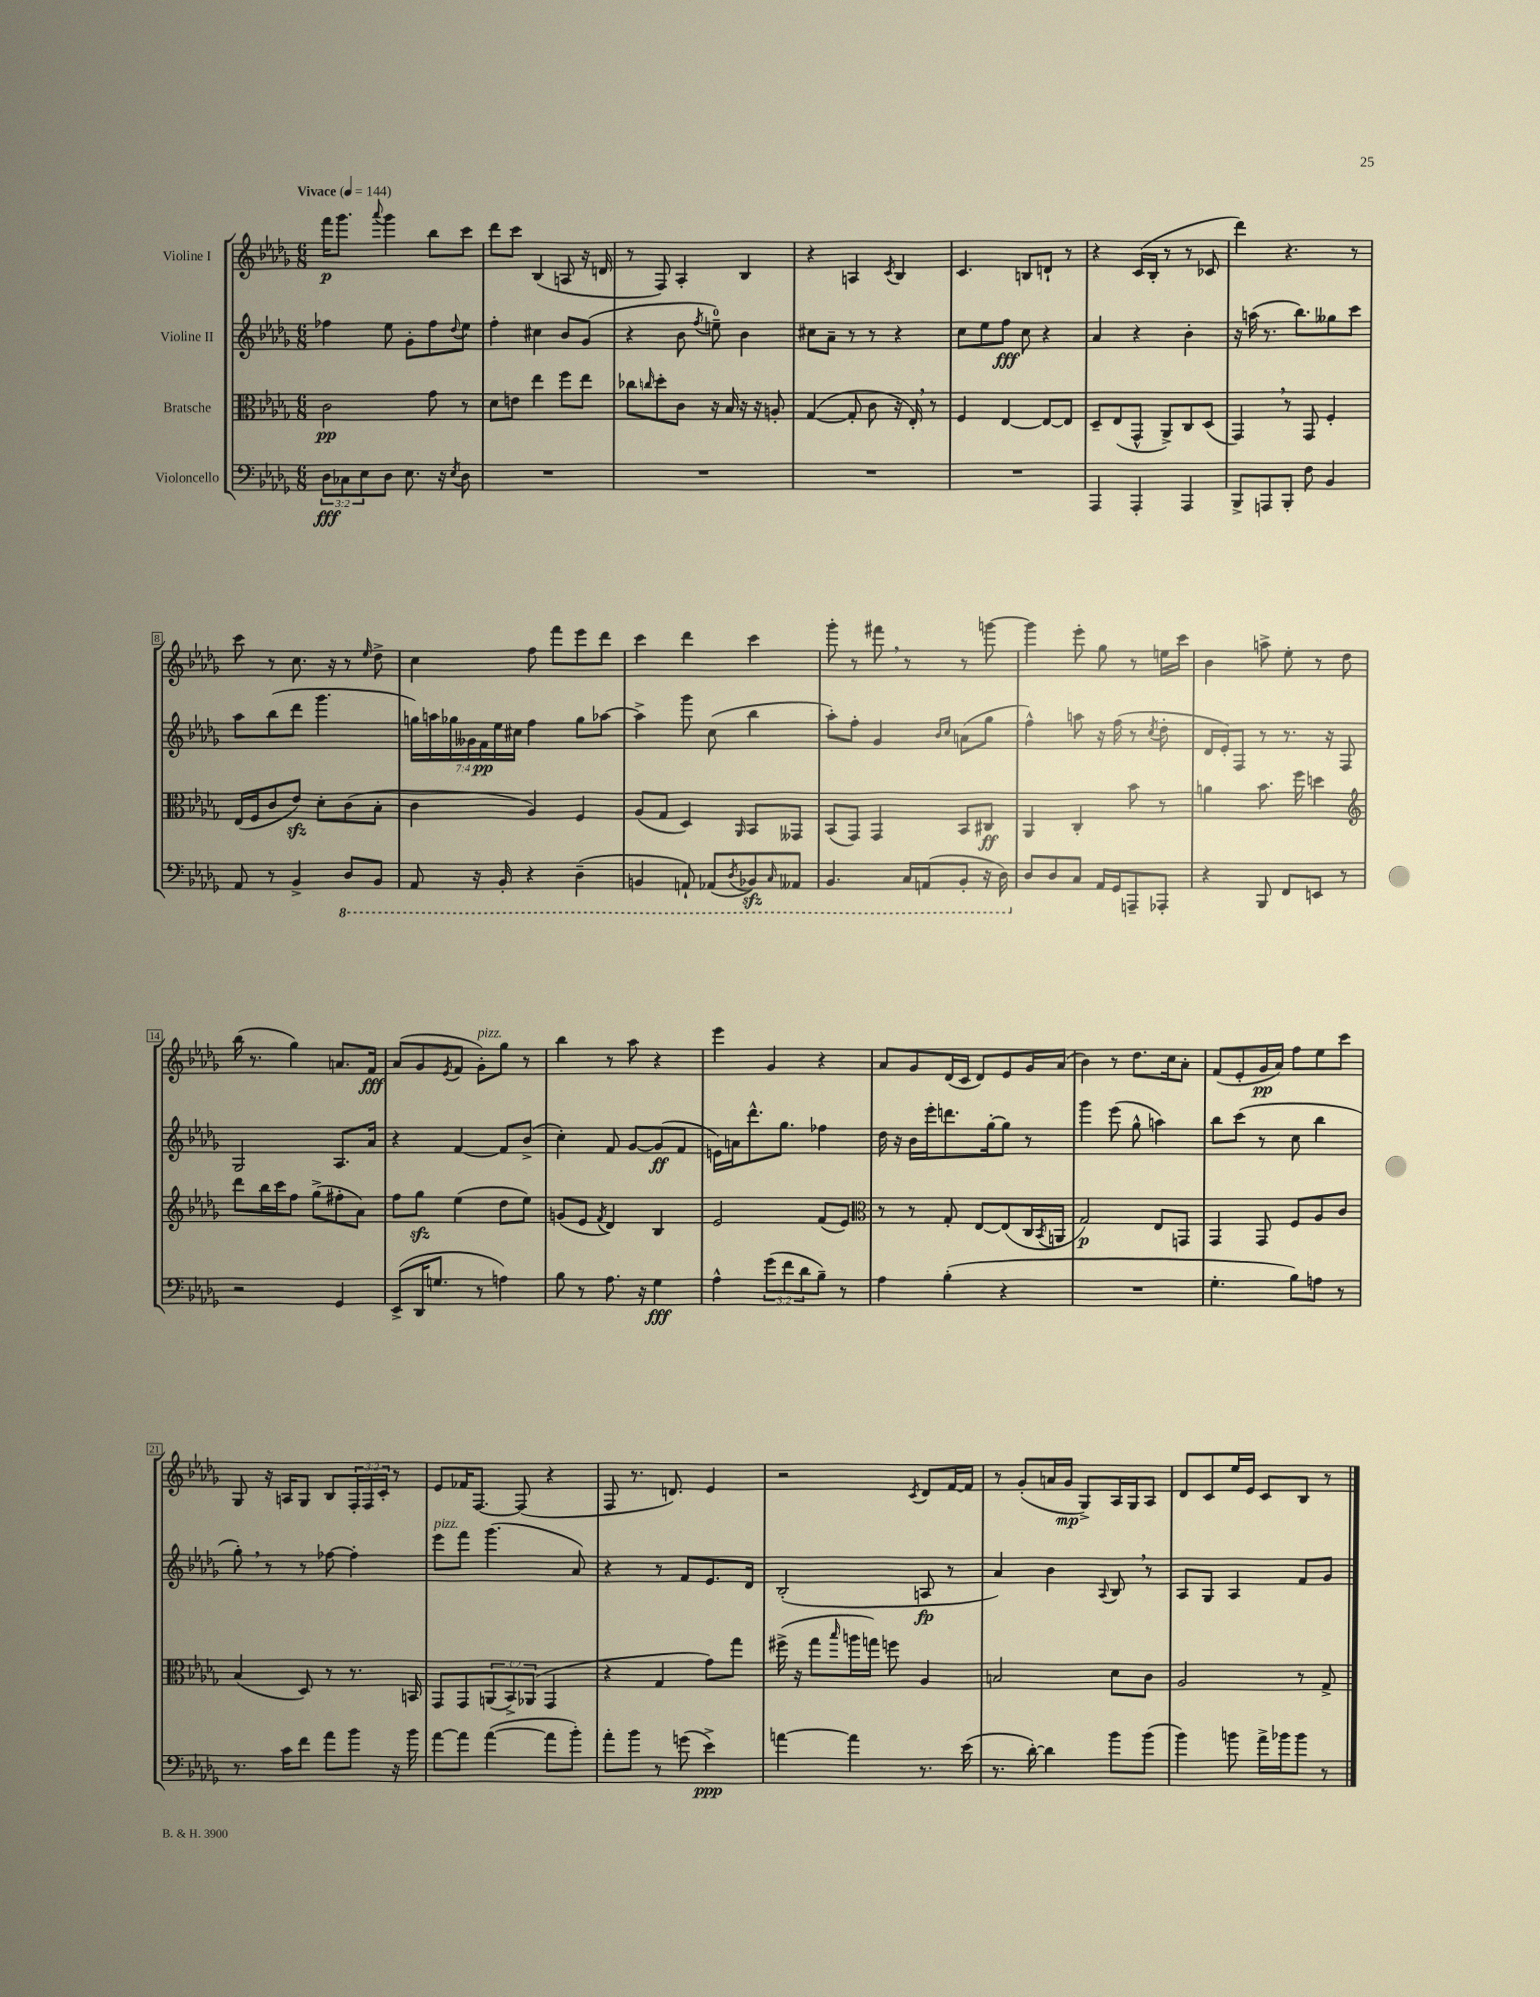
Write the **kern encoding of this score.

**kern	**dynam	**kern	**dynam	**kern	**dynam	**kern	**dynam
*part4	*part4	*part3	*part3	*part2	*part2	*part1	*part1
*staff4	*staff4	*staff3	*staff3	*staff2	*staff2	*staff1	*staff1
*I"Violoncello	*	*I"Bratsche	*	*I"Violine II	*	*I"Violine I	*
*clefF4	*	*clefC3	*	*clefG2	*	*clefG2	*
*k[b-e-a-d-g-]	*	*k[b-e-a-d-g-]	*	*k[b-e-a-d-g-]	*	*k[b-e-a-d-g-]	*
*M6/8	*	*M6/8	*	*M6/8	*	*M6/8	*
*MM144	*	*MM144	*	*MM144	*	*MM144	*
=1	=1	=1	=1	=1	=1	=1	=1
!	!	!	!	!	!	!LO:TX:a:B:t=Vivace	!
12D-\L	fff	2c\	pp	4ff-X\	.	16fff\KL	p
.	.	.	.	.	.	8.ggg-\J	.
12C-X\	.	.	.	.	.	.	.
12E-\	.	.	.	.	.	.	.
.	.	.	.	.	.	8qqaaa-/	.
8D-\J	.	.	.	8ee-\	.	4ggg-\	.
8.E-\	.	.	.	8g-'\L	.	.	.
.	.	8g-\	.	8ff-\	.	8bb-\L	.
16r	.	.	.	.	.	.	.
8qE-/	.	.	.	8qqdd-/	.	.	.
8D-\	.	8r	.	8ee-\J	.	8ccc\J	.
=2	=2	=2	=2	=2	=2	=2	=2
2.r	.	8d-\L	.	4ff'\	.	8ddd-\L	.
.	.	8en\J	.	.	.	8ccc\J	.
.	.	4ee-\	.	4cc#X\	.	(4B-/	.
.	.	8ff\L	.	8b-/L	.	8An/	.
.	.	8ee-\J	.	(8g-/J	.	16r	.
.	.	.	.	.	.	16dn/	.
=3	=3	=3	=3	=3	=3	=3	=3
2.r	.	8cc-X\L	.	4r	.	8r	.
.	.	16qqccn/	.	.	.	.	.
.	.	8dd-'\	.	.	.	8F/)	.
.	.	8c\J	.	8b-\	.	4A-'/	.
.	.	.	.	8qff/	.	.	.
.	.	16r	.	8een~\)	.	.	.
.	.	16B-/	.	.	.	.	.
.	.	16r	.	4b-\	.	4B-/	.
.	.	16r	.	.	.	.	.
.	.	8An'/	.	.	.	.	.
=4	=4	=4	=4	=4	=4	=4	=4
2.r	.	([4G-/	.	8cc#X\L	.	4r	.
.	.	.	.	8a-~\J	.	.	.
.	.	8G-'/]	.	8r	.	4An/	.
.	.	8c\	.	8r	.	.	.
.	.	.	.	.	.	8qc/	.
.	.	16r	.	4r	.	4B-/	.
.	.	16E-',/)	.	.	.	.	.
.	.	8r	.	.	.	.	.
=5	=5	=5	=5	=5	=5	=5	=5
2.r	.	4F/	.	8cc\L	.	4.c/	.
.	.	.	.	8ee-\	.	.	.
.	.	[4E-/	.	8ff\J	fff	.	.
.	.	.	.	8cc\	.	8Bn/L	.
.	.	8E-/L_	.	4r	.	8dn`/J	.
.	.	8E-/J]	.	.	.	8r	.
=6	=6	=6	=6	=6	=6	=6	=6
4AAA-/	.	8D-~/L	.	4a-/	.	4r	.
.	.	(8E-/	.	.	.	.	.
4AAA-'/	.	8GG-^^/J	.	4r	.	(16c/LL	.
.	.	.	.	.	.	16B-'/JJ	.
.	.	8AA-^/L)	.	.	.	8r	.
4AAA-/	.	8C/	.	4b-'\	.	8r	.
.	.	(8D-/J	.	.	.	8c-X/	.
=7	=7	=7	=7	=7	=7	=7	=7
8BBB-^/L	.	4GG-,/)	.	16r	.	4ddd-\)	.
.	.	.	.	(16aan\	.	.	.
8AAAn/	.	.	.	8.r	.	.	.
8BBB-'/J	.	8r	.	.	.	4.r	.
.	.	.	.	8.bb-\L)	.	.	.
8F\	.	8GG-/	.	.	.	.	.
4BB-/	.	4F'/	.	8gg--X\	.	.	.
.	.	.	.	8ccc\J	.	8r	.
!!LO:LB:g=z
=8	=8	=8	=8	=8	=8	=8	=8
8AA-/	.	(16E-/LL	.	8aa-\L	.	8ccc\	.
.	.	16F/J	.	.	.	.	.
8r	.	8c/	.	(8bb-\	.	8r	.
4BB-^/	.	8e-zz/J)	.	8ddd-\J	.	8.cc\	.
.	.	8d-'\L	.	4.ggg-\	.	.	.
.	.	.	.	.	.	16r	.
*8ba	*	*	*	*	*	*	*
8DD-/L	.	(8c\	.	.	.	8r	.
.	.	.	.	.	.	16qqee-/	.
8BBB-/J	.	8B-'\J	.	.	.	8dd-^\	.
=9	=9	=9	=9	=9	=9	=9	=9
8AAA-/	.	4c\	.	28ggn\LL)	.	4cc\	.
.	.	.	.	28aan\	.	.	.
.	.	.	.	28gg-X\	.	.	.
.	.	.	.	28g--X\	.	.	.
16r	.	.	.	.	.	.	.
.	.	.	.	28f\	pp	.	.
.	.	.	.	28ee-\	.	.	.
16BBB-'/	.	.	.	.	.	.	.
.	.	.	.	28cc#X\JJ	.	.	.
4r	.	4A-/)	.	4ff\	.	8ff\	.
.	.	.	.	.	.	8fff\L	.
(4DD-~\	.	4F/	.	8gg-\L	.	8eee-\	.
.	.	.	.	[8aa-X\J	.	8ddd-\J	.
=10	=10	=10	=10	=10	=10	=10	=10
4BBBn/	.	(8A-/L	.	4aa-^\]	.	4ccc\	.
.	.	8G-/J	.	.	.	.	.
8AAAn`/)	.	4D-/)	.	8ggg-\	.	4ddd-\	.
(8AAA-X/L	.	.	.	(8cc\	.	.	.
8qDD-/	.	16qqAA-/	.	.	.	.	.
8BBB-Xzz/)	.	8BB-/L	.	4bb-\	.	4ccc\	.
16qqCC/	.	.	.	.	.	.	.
8AAA--X/J	.	8GG--X/J	.	.	.	.	.
=11	=11	=11	=11	=11	=11	=11	=11
4.BBB-/	.	(8BB-/L	.	8aa-'\L)	.	8ggg-'\	.
.	.	8GG-/J)	.	8ff'\J	.	8r	.
.	.	4GG-/	.	4g-/	.	8fff#X,\	.
16CC/LL	.	.	.	.	.	8r	.
(16AAAn/J	.	.	.	.	.	.	.
.	.	.	.	16qqb-/LL	.	.	.
.	.	.	.	16qqcc/JJ	.	.	.
8BBB-'/J	.	8BB-/L	.	(8an\L	.	8r	.
16r	.	8C#X/J	ff	8gg-\J	.	[8gggn\	.
16DD-\)	.	.	.	.	.	.	.
=12	=12	=12	=12	=12	=12	=12	=12
*X8ba	*	*	*	*	*	*	*
8D-/L	.	4AA-/	.	4ff^^\)	.	4ggg\]	.
8D-/	.	.	.	.	.	.	.
8C/J	.	4C'/	.	8aan\	.	8eee-'\	.
16AA-/LL	.	.	.	16r	.	8gg-\	.
16GG-/J	.	.	.	(16ff\	.	.	.
8AAAn~/	.	8b-\	.	8r	.	8r	.
.	.	.	.	8qcc/	.	.	.
8AAA-X'/J	.	8r	.	8dd-'\	.	16een\LL	.
.	.	.	.	.	.	16ccc\JJ	.
=13	=13	=13	=13	=13	=13	=13	=13
4r	.	4an\	.	16d-/LL	.	4b-\	.
.	.	.	.	16e-'/J)	.	.	.
.	.	.	.	8F/J	.	.	.
8BBB-/	.	8.b-\	.	8r	.	8aan^\	.
8FF/L	.	.	.	8.r	.	8ee-'\	.
.	.	16ff\	.	.	.	.	.
8EEn/J	.	4ddn\	.	.	.	8r	.
.	.	.	.	16r	.	.	.
8r	.	.	.	8F/	.	8dd-\	.
!!LO:LB:g=z
=14	=14	=14	=14	=14	=14	=14	=14
*	*	*clefG2	*	*	*	*	*
2r	.	8ddd-\L	.	2G-/	.	(16bb-\	.
.	.	.	.	.	.	8.r	.
.	.	16bb-\L	.	.	.	.	.
.	.	16ccc\J	.	.	.	.	.
.	.	8ff\J	.	.	.	4gg-\)	.
.	.	(8gg-^\L	.	.	.	.	.
4GG-/	.	8ff#X'\	.	8.A-/L	.	8.an/L	.
.	.	8a-\J)	.	.	.	.	.
.	.	.	.	16a-/Jk	.	16f/Jk	fff
=15	=15	=15	=15	=15	=15	=15	=15
(8EE-^/L	.	8ff\L	.	4r	.	(8a-/L	.
16DD-/K	.	8gg-zz\J	.	.	.	8g-/	.
8.Gn/J	.	.	.	.	.	.	.
.	.	.	.	.	.	8qe-/	.
.	.	(4ee-\	.	[4f/	.	8f/J	.
!	!	!	!	!	!	!LO:TX:a:i:t=pizz.	!
8r	.	.	.	.	.	8g-'\L)	.
4An\)	.	8dd-\L	.	8f/L]	.	8gg-\J	.
.	.	8ee-\J)	.	(8b-^/J	.	8r	.
=16	=16	=16	=16	=16	=16	=16	=16
8B-\	.	(8gn/L	.	4cc'\)	.	4bb-\	.
8r	.	8e-/J	.	.	.	.	.
.	.	8qf/	.	.	.	.	.
8.A-\	.	4d-/)	.	8f/	.	8r	.
.	.	.	.	[8g-/L	.	8aa-\	.
16r	.	.	.	.	.	.	.
4G-\	fff	4B-/	.	(8g-/]	ff	4r	.
.	.	.	.	8f/J	.	.	.
=17	=17	=17	=17	=17	=17	=17	=17
4A-^^\	.	2e-/	.	16en\LL)	.	4eee-\	.
.	.	.	.	16an\J	.	.	.
.	.	.	.	8.ddd-^^\	.	.	.
(12g-\L	.	.	.	.	.	4g-/	.
.	.	.	.	8.gg-\J	.	.	.
12f\	.	.	.	.	.	.	.
12d-\	.	.	.	.	.	.	.
8B-~\J)	.	(8f/L	.	4ff-X\	.	4r	.
8r	.	8e-/J)	.	.	.	.	.
=18	=18	=18	=18	=18	=18	=18	=18
*	*	*clefC3	*	*	*	*	*
4A-\	.	8r	.	16dd-\	.	8a-/L	.
.	.	.	.	16r	.	.	.
.	.	8r	.	16b-\LL	.	8g-/	.
.	.	.	.	16eee-'\J	.	.	.
(4B-'\	.	8G-'/	.	8.dddn\	.	(16d-/L	.
.	.	.	.	.	.	16c/JJ	.
.	.	[8E-/L	.	.	.	8d-/L)	.
.	.	.	.	[16gg-'\k	.	.	.
4r	.	(8E-/]	.	8gg-\J]	.	8e-/	.
.	.	16C/L	.	8r	.	16g-/L	.
.	.	8qBB-/	.	.	.	.	.
.	.	16AAn/JJ	.	.	.	(16a-/JJ	.
=19	=19	=19	=19	=19	=19	=19	=19
2.r	.	2G-/)	p	4ggg-\	.	4b-\)	.
.	.	.	.	(8eee-\	.	8r	.
.	.	.	.	8gg-^^\	.	8.dd-\L	.
.	.	8E-/L	.	4aan\)	.	.	.
.	.	.	.	.	.	16cc\k	.
.	.	8GGn/J	.	.	.	8a-'\J	.
=20	=20	=20	=20	=20	=20	=20	=20
4.G-'\	.	4GG-/	.	8bb-\L	.	(8f/L	.
.	.	.	.	(8ccc\J	.	8e-'/	.
.	.	8GG-/	.	8r	.	16g-/L	pp
.	.	.	.	.	.	16a-/JJ)	.
8B-\L)	.	8F/L	.	8cc\	.	8ff\L	.
8An\J	.	8A-/	.	4bb-\	.	8ee-\	.
8r	.	8c/J	.	.	.	8ccc\J	.
!!LO:LB:g=z
=21	=21	=21	=21	=21	=21	=21	=21
8.r	.	(4B-/	.	8gg-',\)	.	8G-/	.
.	.	.	.	8r	.	16r	.
16c\KL	.	.	.	.	.	16An/KL	.
8f\J	.	8D-/)	.	8r	.	8G-/J	.
8a-\L	.	8r	.	[8ff-X\	.	8B-/L	.
8b-\J	.	8.r	.	4ff-'\]	.	24F'/L	.
.	.	.	.	.	.	24F/	.
.	.	.	.	.	.	24c'/JJ	.
16r	.	.	.	.	.	8r	.
16b-\	.	16BBn/	.	.	.	.	.
=22	=22	=22	=22	=22	=22	=22	=22
!	!	!	!	!LO:TX:a:i:t=pizz.	!	!	!
[8a-\L	.	8GG-/L	.	8eee-\L	.	8e-/L	.
8a-\J]	.	8GG-/	.	8fff\J	.	16f-X/K	.
.	.	.	.	.	.	[8.F/J	.
([4a-\	.	(12AAn/	.	(4.ggg-\	.	.	.
.	.	12BB-^/)	.	.	.	.	.
.	.	.	.	.	.	(8F/]	.
.	.	(12AA-X/J	.	.	.	.	.
8a-\L]	.	4GG-/	.	.	.	4r	.
8b-'\J)	.	.	.	8a-/)	.	.	.
=23	=23	=23	=23	=23	=23	=23	=23
8a-'\L	.	4r	.	4r	.	8F/	.
8b-\J	.	.	.	.	.	8.r	.
8r	.	4G-/	.	8r	.	.	.
.	.	.	.	.	.	8.dn/)	.
(8gn\	.	.	.	8f/L	.	.	.
4e-^\)	ppp	8g-\L)	.	8.e-/	.	4e-/	.
.	.	8gg-\J	.	.	.	.	.
.	.	.	.	16d-/Jk	.	.	.
=24	=24	=24	=24	=24	=24	=24	=24
[4an\	.	(16ff#X^\	.	(2B-'/	.	2r	.
.	.	16r	.	.	.	.	.
.	.	8gg-\L	.	.	.	.	.
.	.	16qqbb-/	.	.	.	.	.
4a\]	.	16aan\L	.	.	.	.	.
.	.	16ggn\JJ)	.	.	.	.	.
.	.	8ffn\	.	.	.	.	.
.	.	.	.	.	.	8qc/	.
8.r	.	4A-/	.	8An/	fp	8d-/L	.
.	.	.	.	8r	.	[16f/L	.
(16e-\	.	.	.	.	.	16f/JJ]	.
=25	=25	=25	=25	=25	=25	=25	=25
8.r	.	2Bn/	.	4a-/)	.	8r	.
.	.	.	.	.	.	(8g-'/L	.
[16d-'\)	.	.	.	.	.	.	.
4d-\]	.	.	.	4b-\	.	16an/L	.
.	.	.	.	.	.	16g-/JJ	mp
.	.	.	.	.	.	8G-^/L)	.
.	.	.	.	8qqA-/	.	.	.
8b-\L	.	8d-\L	.	8B-,/	.	16A-/L	.
.	.	.	.	.	.	16G-/J	.
(8b-\J	.	8c\J	.	8r	.	8A-/J	.
=26	=26	=26	=26	=26	=26	=26	=26
4b-\)	.	2A-/	.	8A-/L	.	8d-/L	.
.	.	.	.	8G-/J	.	8c/	.
8bn\	.	.	.	4A-/	.	16ee-/L	.
.	.	.	.	.	.	16e-/JJ	.
16a-^\LL	.	.	.	.	.	8c/L	.
16b-X\J	.	.	.	.	.	.	.
8b-\J	.	8r	.	8f/L	.	8B-/J	.
8r	.	8G-^/	.	8g-/J	.	8r	.
==	==	==	==	==	==	==	==
*-	*-	*-	*-	*-	*-	*-	*-
